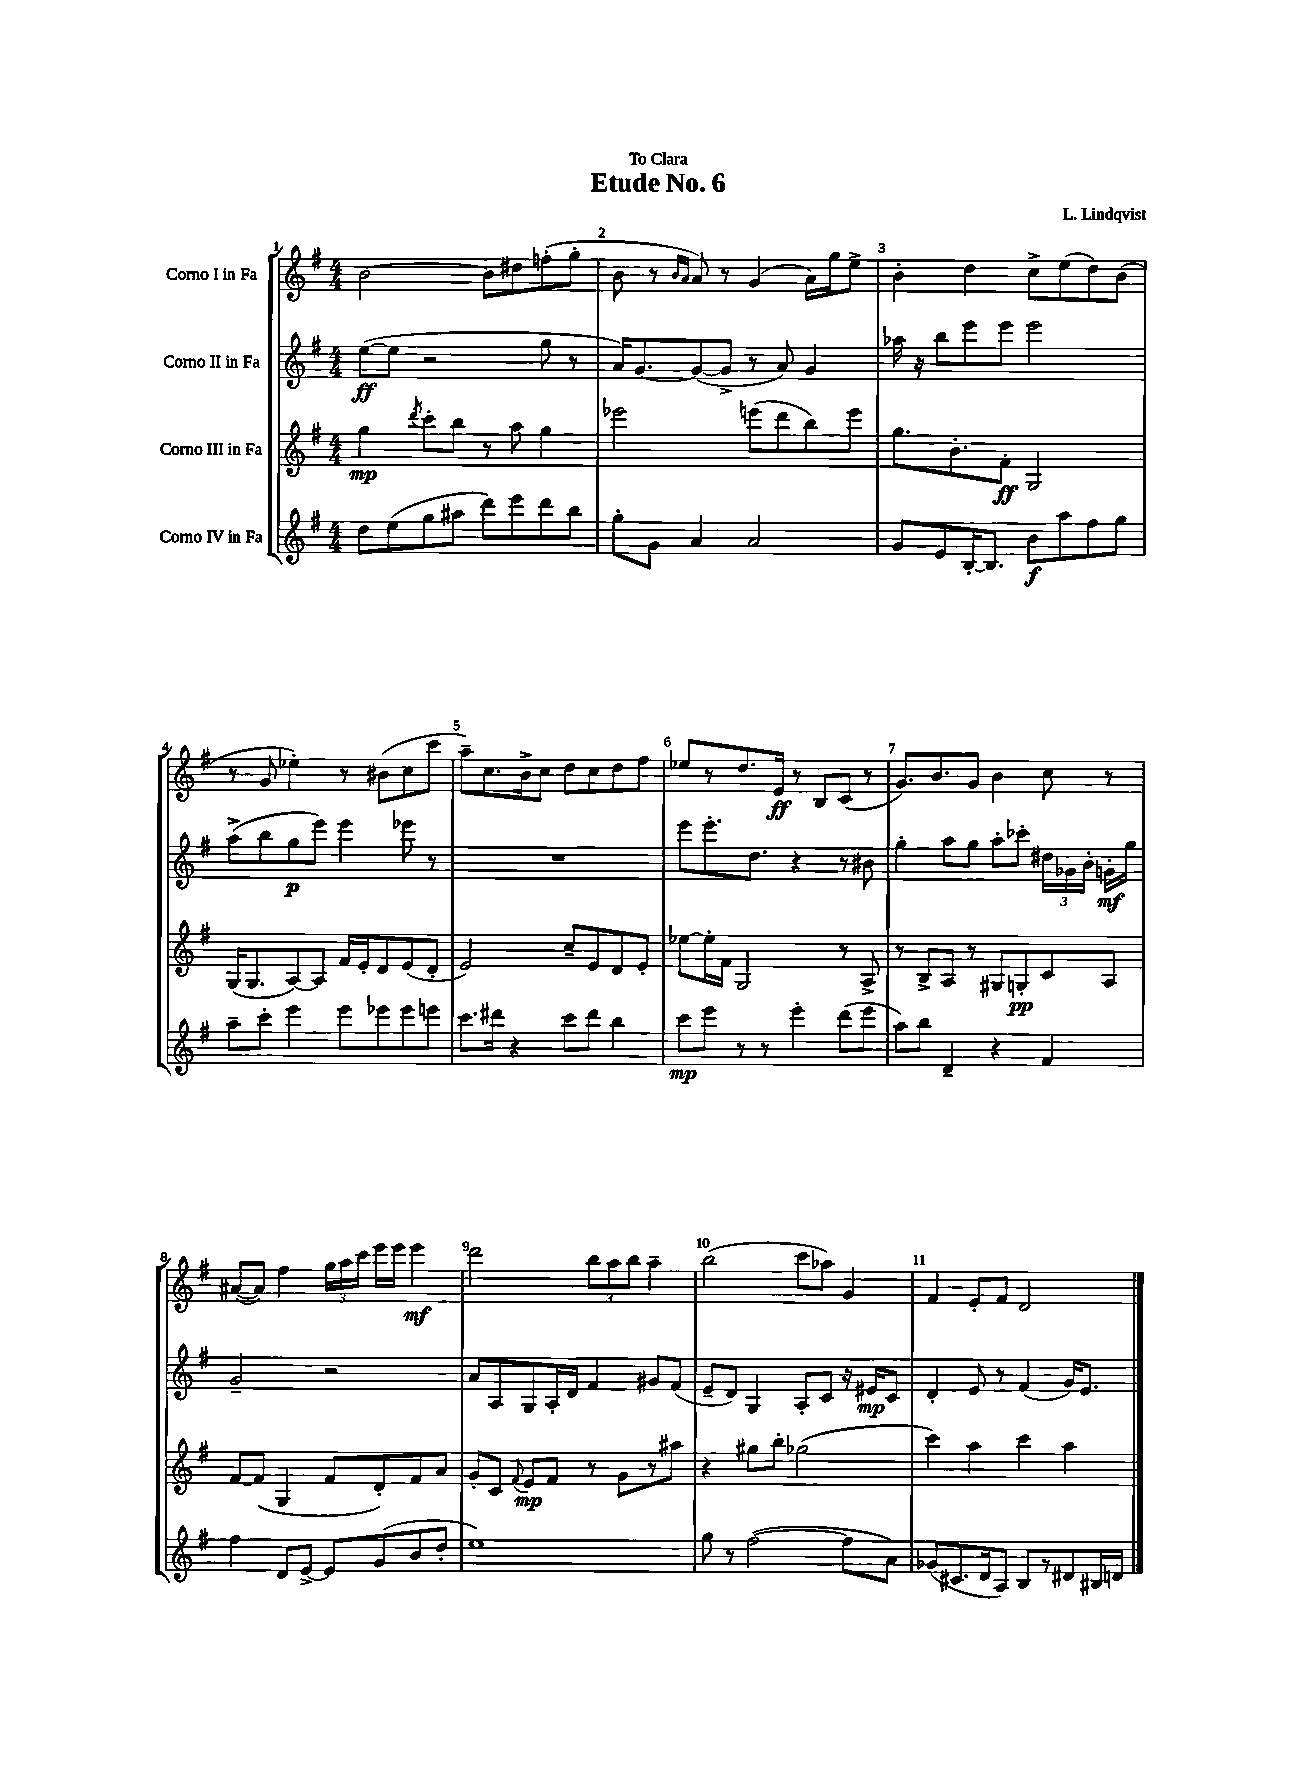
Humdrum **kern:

**kern	**kern	**kern	**kern
*staff4	*staff3	*staff2	*staff1
*clefG2	*clefG2	*clefG2	*clefG2
*k[f#]	*k[f#]	*k[f#]	*k[f#]
*M4/4	*M4/4	*M4/4	*M4/4
8dd	4gg	([8ee	[2b
(8ee	.	8ee]	.
.	8qddd	.	.
8gg	8ccc'	2r	.
8aa#	8bb	.	.
8ddd)	8r	.	8b]
8eee	8aa	.	8dd#
8ddd	4gg	8gg	(8ff'
8bb	.	8r	8gg'
=	=	=	=
8gg'	2eee-	16a)	8b
.	.	[8.g	.
8g	.	.	8r
.	.	.	16qqb
.	.	.	16qqa
4a	.	(8g_	8a)
.	.	8g^]	8r
2a	(8eee	8r	(4g
.	8ddd	8a)	.
.	8bb)	4g	16a)
.	.	.	16gg
.	8eee	.	8ee^
=	=	=	=
8g	8.gg	16aa-	4b'
.	.	16r	.
8e	.	8bb	.
.	8.b'	.	.
[16B'	.	8eee	4dd
8.B]	.	.	.
.	8f#'	8eee	.
8b	2G	2eee	8cc^
8aa	.	.	(8ee
8ff#	.	.	8dd)
8gg	.	.	(8b
=	=	=	=
8aa~	(16G	(8aa^	8r
.	8.G	.	.
8ccc'	.	8bb	8g
4eee	[8A)	8gg	4ee-')
.	8A]	8eee)	.
8eee	16f#	4eee	8r
.	16e'	.	.
8eee-	8d	.	(8b#
8eee-	(8e	8eee-	8cc
8eee	8d'	8r	8ccc
=	=	=	=
8.ccc	2e)	1r	8aa~)
.	.	.	8.cc
16ddd#	.	.	.
4r	.	.	.
.	.	.	16b^
.	.	.	8cc
8ccc	8cc~	.	8dd
8ddd#	8e	.	8cc
4bb	8d	.	8dd
.	8e'	.	8ff#
=	=	=	=
8ccc	[8ee-	8eee	8ee-
8eee	16ee-']	8.eee'	8r
.	16f#	.	.
8r	2G	.	8.dd
.	.	8.dd	.
8r	.	.	.
.	.	.	16e
4eee'	.	4r	8r
.	.	.	8B
(8ddd	8r	8r	(8c
8eee	8A^	8b#	8r
=	=	=	=
8aa)	8r	4gg'	8.g)
8bb	8B^	.	.
.	.	.	8.b
4d~	8A	8aa	.
.	8r	8gg	8g
4r	8G#	8aa'	4b
.	8G'	8ccc-'	.
4f#	8c	24dd#	8cc
.	.	24g-	.
.	.	24b'	.
.	8A	16g'	8r
.	.	16gg	.
=	=	=	=
4ff#	[8f#	2g~	([8a#
.	(8f#]	.	8a#])
8d	4G	.	4ff#
[8e^	.	.	.
8e]	8f#	2r	24gg
.	.	.	24aa
.	.	.	24ccc
(8g	8d')	.	16eee
.	.	.	16eee
8b	8f#	.	4eee
8dd'	8a	.	.
=	=	=	=
1ee)	8g'	8a	2ddd
.	8c	8A	.
.	8qqf#	.	.
.	8e	8G	.
.	8f#	16A'	.
.	.	16d	.
.	8r	4f#	12bb
.	.	.	12aa
.	8g	.	.
.	.	.	12bb
.	8r	8g#	4aa~
.	8aa#	(8f#	.
=	=	=	=
8gg	4r	8e~	(2bb
8r	.	8d)	.
([2ff#	8gg#	4G	.
.	8bb'	.	.
.	(2gg-	8A'	8ccc
.	.	8c	8aa-)
8ff#]	.	16r	4g
.	.	16e#	.
8a)	.	8c	.
=	=	=	=
(8g-	4ccc)	4d'	4f#
8.c#	.	.	.
.	4aa	8e	8e'
16d	.	.	.
8A)	.	8r	8f#
8B	4ccc	(4f#	2d
8r	.	.	.
8d#	4aa	16g)	.
.	.	8.e	.
16B#	.	.	.
16d	.	.	.
==	==	==	==
*-	*-	*-	*-
